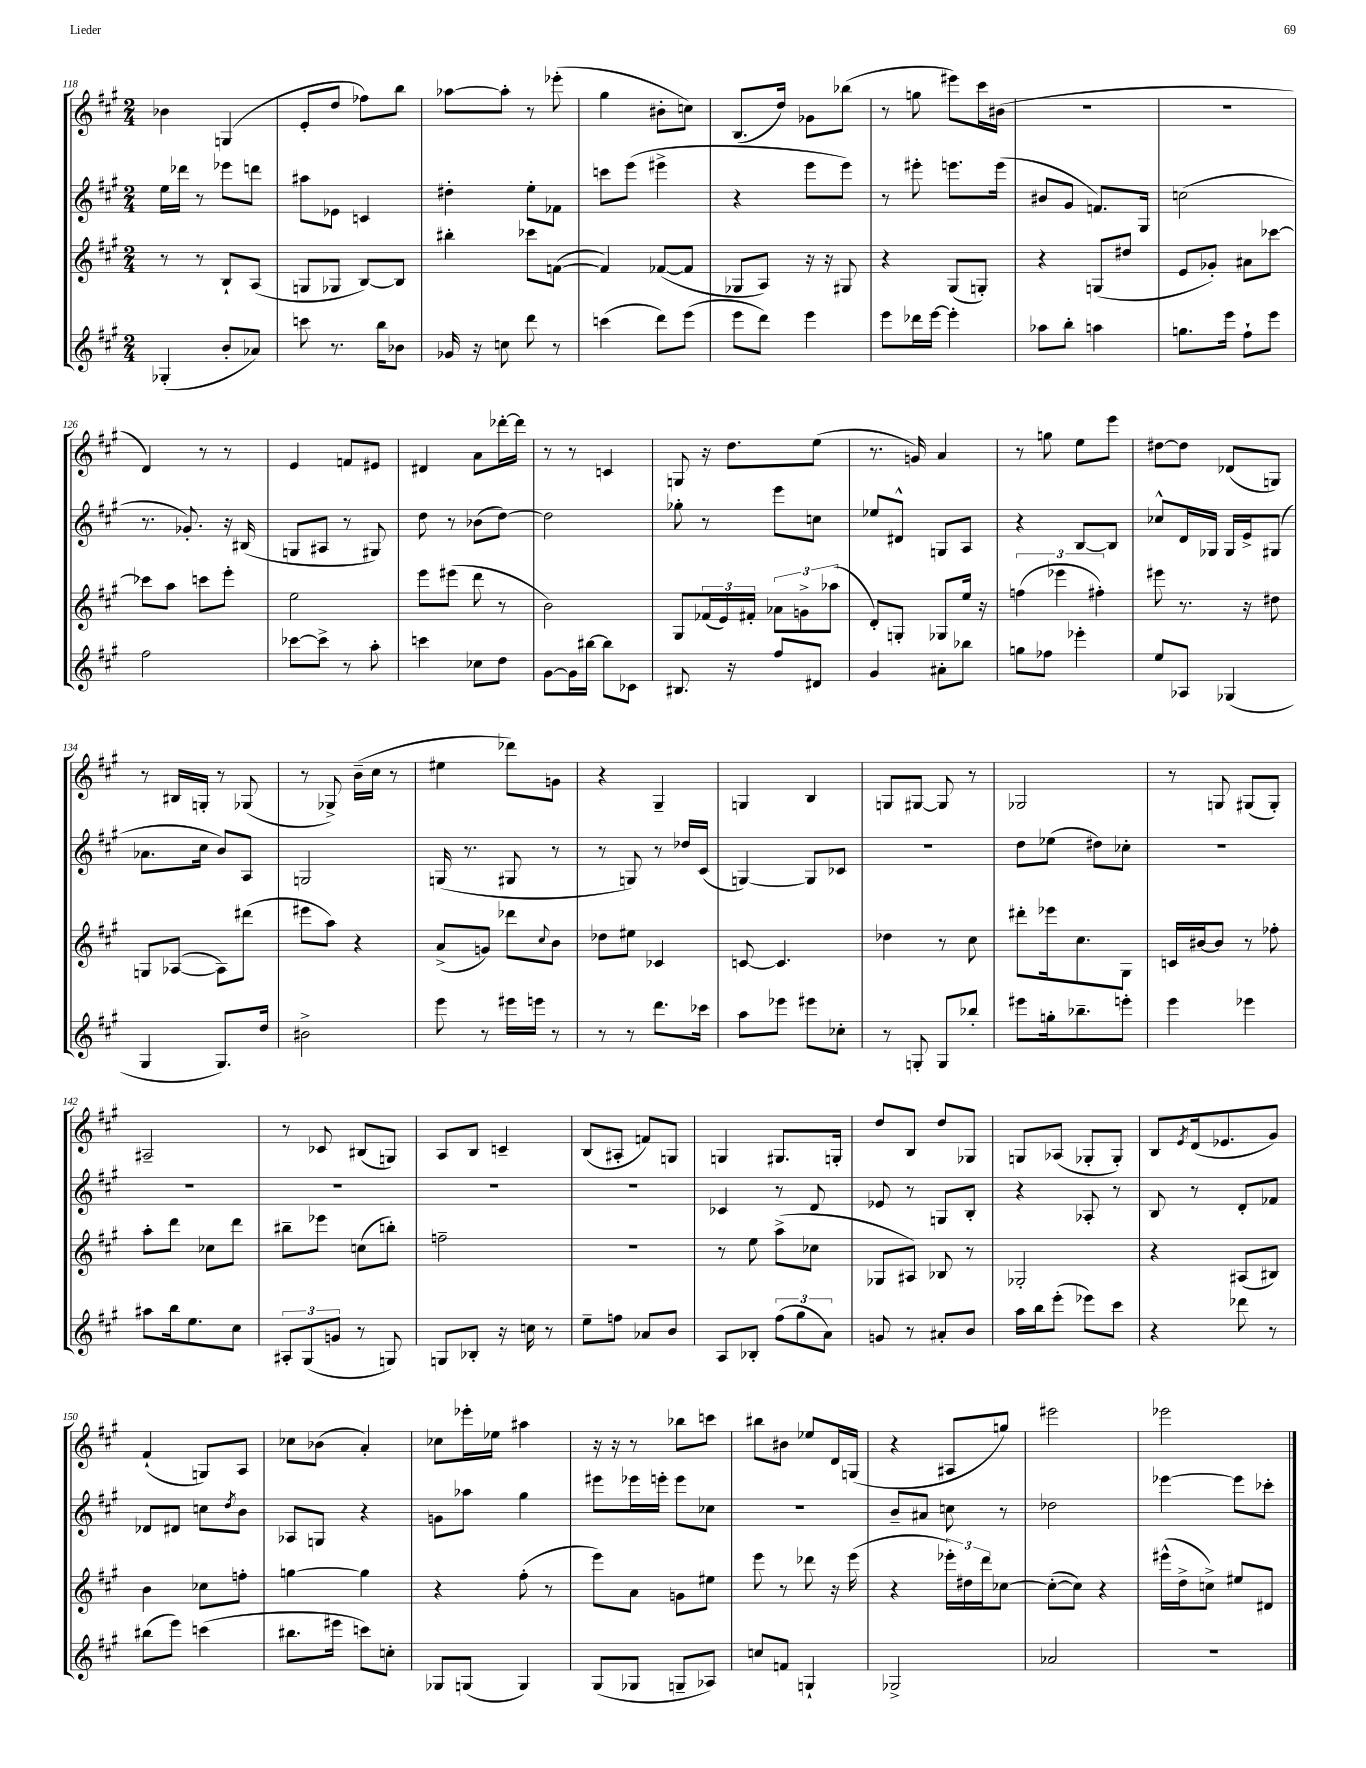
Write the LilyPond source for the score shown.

<<
\new StaffGroup <<
\new Staff = "s0" {
    \clef treble \key a \major \numericTimeSignature \time 2/4
    bes'4 g4( |
    e'8-. d''8 fes''8) b''8 |
    aes''8~ aes''8-. r8 ees'''8-.( |
    gis''4 bis'8-. c''8) |
    b8.( d''16) ges'8 bes''8( |
    r8 g''8 eis'''8) cis'''16 bis'16( |
    R2 |
    R2 |
    d'4) r8 r8 |
    e'4 f'8 eis'8 |
    dis'4 a'8 des'''16~-. des'''16 |
    r8 r8 c'4 |
    g8 r16 d''8. e''8( |
    r8. g'16) a'4 |
    r8 g''8 e''8 e'''8 |
    dis''8~ dis''8 des'8( g8) |
    r8 bis16 g16-. r8 ges8( |
    r8 ges8->) b'16--( cis''16 r8 |
    eis''4 des'''8) g'8 |
    r4 gis4-- |
    g4 b4 |
    g8 gis8~ gis8 r8 |
    ges2 |
    r8 g8 gis8( gis8-.) |
    ais2-- |
    r8 ces'8 bis8( g8) |
    a8 b8 c'4-- |
    b8( ais8-. f'8) g8 |
    g4 gis8. g16-. |
    d''8 b8 d''8 ges8 |
    g8 aes8( ges8-. ges8-.) |
    b8 \acciaccatura { e'8 } d'16( ees'8. gis'8) |
    fis'4-!( g8) a8 |
    ces''8 bes'8( a'4-.) |
    ces''8 ees'''16-. ees''16 ais''4 |
    r16 r16 r8 bes''8 c'''8 |
    bis''8 bis'8 ees''8 d'16 g16( |
    r4 ais8 g''8) |
    eis'''2 |
    ees'''2 \bar "|." |
}
\new Staff = "s1" {
    \clef treble \key a \major \numericTimeSignature \time 2/4
    e''16 des'''16 r8 ees'''8 d'''8 |
    ais''8 ees'8 c'4 |
    dis''4-. e''8-. fes'8 |
    c'''8 e'''8( eis'''4-> |
    r4 e'''8 e'''8) |
    r8 eis'''8-. e'''8. e'''16( |
    bis'8 gis'8 f'8.) gis16 |
    c''2( |
    r8. ges'8.-.) r16 bis16( |
    g8 ais8 r8 gis8) |
    d''8 r8 bes'8( d''8~) |
    d''2 |
    ges''8-. r8 e'''8 c''8 |
    ees''8 dis'8-^ g8 a8 |
    r4 b8~ b8 |
    ces''8-^ d'16 ges16 ges16 e'16-> gis8( |
    aes'8. cis''16 b'8) a8 |
    g2 |
    g16( r8. gis8 r8 |
    r8 g8) r8 des''16 cis'16( |
    g4~) g8 ces'8 |
    r2 |
    d''8 ees''8( dis''8) ces''8-. |
    R2 |
    R2 |
    R2 |
    R2 |
    R2 |
    ces'4 r8 d'8 |
    ees'8 r8 g8 b8-. |
    r4 aes8-. r8 |
    b8 r8 d'8-. fes'8 |
    des'8 dis'8 c''8 \acciaccatura { d''8 } b'8 |
    aes8 g8 r4 |
    g'8 aes''8 gis''4 |
    eis'''8 ees'''16 e'''16-. e'''8 ces''8 |
    r2 |
    b'8-- ais'8 c''8 r8 |
    des''2 |
    ees'''4~ ees'''8 ces'''8-. \bar "|." |
}
\new Staff = "s2" {
    \clef treble \key a \major \numericTimeSignature \time 2/4
    r8 r8 b8-! a8( |
    g8 ges8 b8~) b8 |
    bis''4-. ces'''8 f'8~( |
    f'4) fes'8~( fes'8 |
    ges8 a8) r16 r16 gis8 |
    r4 gis8( g8-.) |
    r4 g8( dis''8 |
    e'8 ges'8-.) ais'8 ces'''8~ |
    ces'''8 a''8 c'''8 e'''8-. |
    e''2 |
    e'''8 eis'''8( d'''8 r8 |
    b'2) |
    gis8 \tuplet 3/2 { fes'16( e'16) fis'16-. } \tuplet 3/2 { aes'8 g'8-> aes''8( } |
    d'8-.) g8-. ges8 e''16 r16 |
    \tuplet 3/2 { f''4( ees'''4 fis''4-.) } |
    eis'''8 r8. r16 dis''8 |
    g8 aes8~( aes8) dis'''8( |
    eis'''8 a''8) r4 |
    a'8->( g'8) des'''8 \appoggiatura { cis''8 } b'8 |
    des''8 eis''8 ces'4 |
    c'8~ c'4. |
    des''4 r8 cis''8 |
    dis'''8-. ees'''16 cis''8. gis8 |
    c'16 bis'16~ bis'8 r8 fes''8-. |
    a''8-. d'''8 ces''8 d'''8 |
    bis''8-- ees'''8 c''8( b''8-.) |
    f''2-- |
    R2 |
    r8 e''8 a''8->( ces''8 |
    ges8 ais8) bes8 r8 |
    ges2-. |
    r4 ais8( bis8) |
    b'4 ces''8 f''8-. |
    g''4~ g''4 |
    r4 fis''8-.( r8 |
    e'''8) a'8 g'8 eis''8 |
    e'''8 r8 des'''8 r16 e'''16( |
    r4 \tuplet 3/2 { ees'''16-.) dis''16 d'''16 } ces''8~ |
    ces''8~-.( ces''8) r4 |
    eis'''16-^( d''16-> c''8->) eis''8 dis'8 \bar "|." |
}
\new Staff = "s3" {
    \clef treble \key a \major \numericTimeSignature \time 2/4
    ges4-.( b'8-. aes'8) |
    c'''8 r8. b''16 bes'8 |
    ges'16 r16 c''8 d'''8 r8 |
    c'''4( d'''8) e'''8( |
    e'''8 d'''8) e'''4 |
    e'''8 des'''16 e'''16~ e'''4-. |
    aes''8 b''8-. a''4 |
    g''8. e'''16 fis''8-! e'''8 |
    fis''2 |
    ces'''8~ ces'''8-> r8 a''8-. |
    c'''4 ces''8 d''8 |
    gis'8~ gis'16 bis''16~ bis''8 ces'8 |
    bis8. r16 fis''8 dis'8 |
    gis'4 ais'8-. bes''8 |
    g''8 fes''8 ees'''4-. |
    e''8 aes8 ges4( |
    gis4 gis8.) d''16 |
    bis'2-> |
    e'''8 r8 eis'''16 e'''16 r8 |
    r8 r8 d'''8. ces'''16 |
    a''8 ees'''8 eis'''8 ces''8-. |
    r8 g8-. g8 bes''8-. |
    eis'''8 g''16-. bes''8.-- e'''8-. |
    e'''4 ees'''4 |
    ais''8 b''16 e''8. cis''8 |
    \tuplet 3/2 { ais8-. gis8( g'8 } r8 g8) |
    g8 bes8-. r16 c''16 r8 |
    e''8-- f''8 aes'8 b'8 |
    a8 bes8-. \tuplet 3/2 { fis''8( gis''8 a'8) } |
    g'8 r8 ais'8-. b'8 |
    a''16 b''16 e'''8-.( ees'''8) cis'''8 |
    r4 des'''8 r8 |
    bis''8( e'''8) c'''4( |
    bis''8. eis'''16 c'''8) c''8-. |
    ges8 g8( g4) |
    gis8( ges8 g8-- aes8) |
    c''8 f'8 g4-! |
    ges2-> |
    aes'2 |
    r2 \bar "|." |
}
>>
>>
\layout { \context { \Score currentBarNumber = #118 } }
